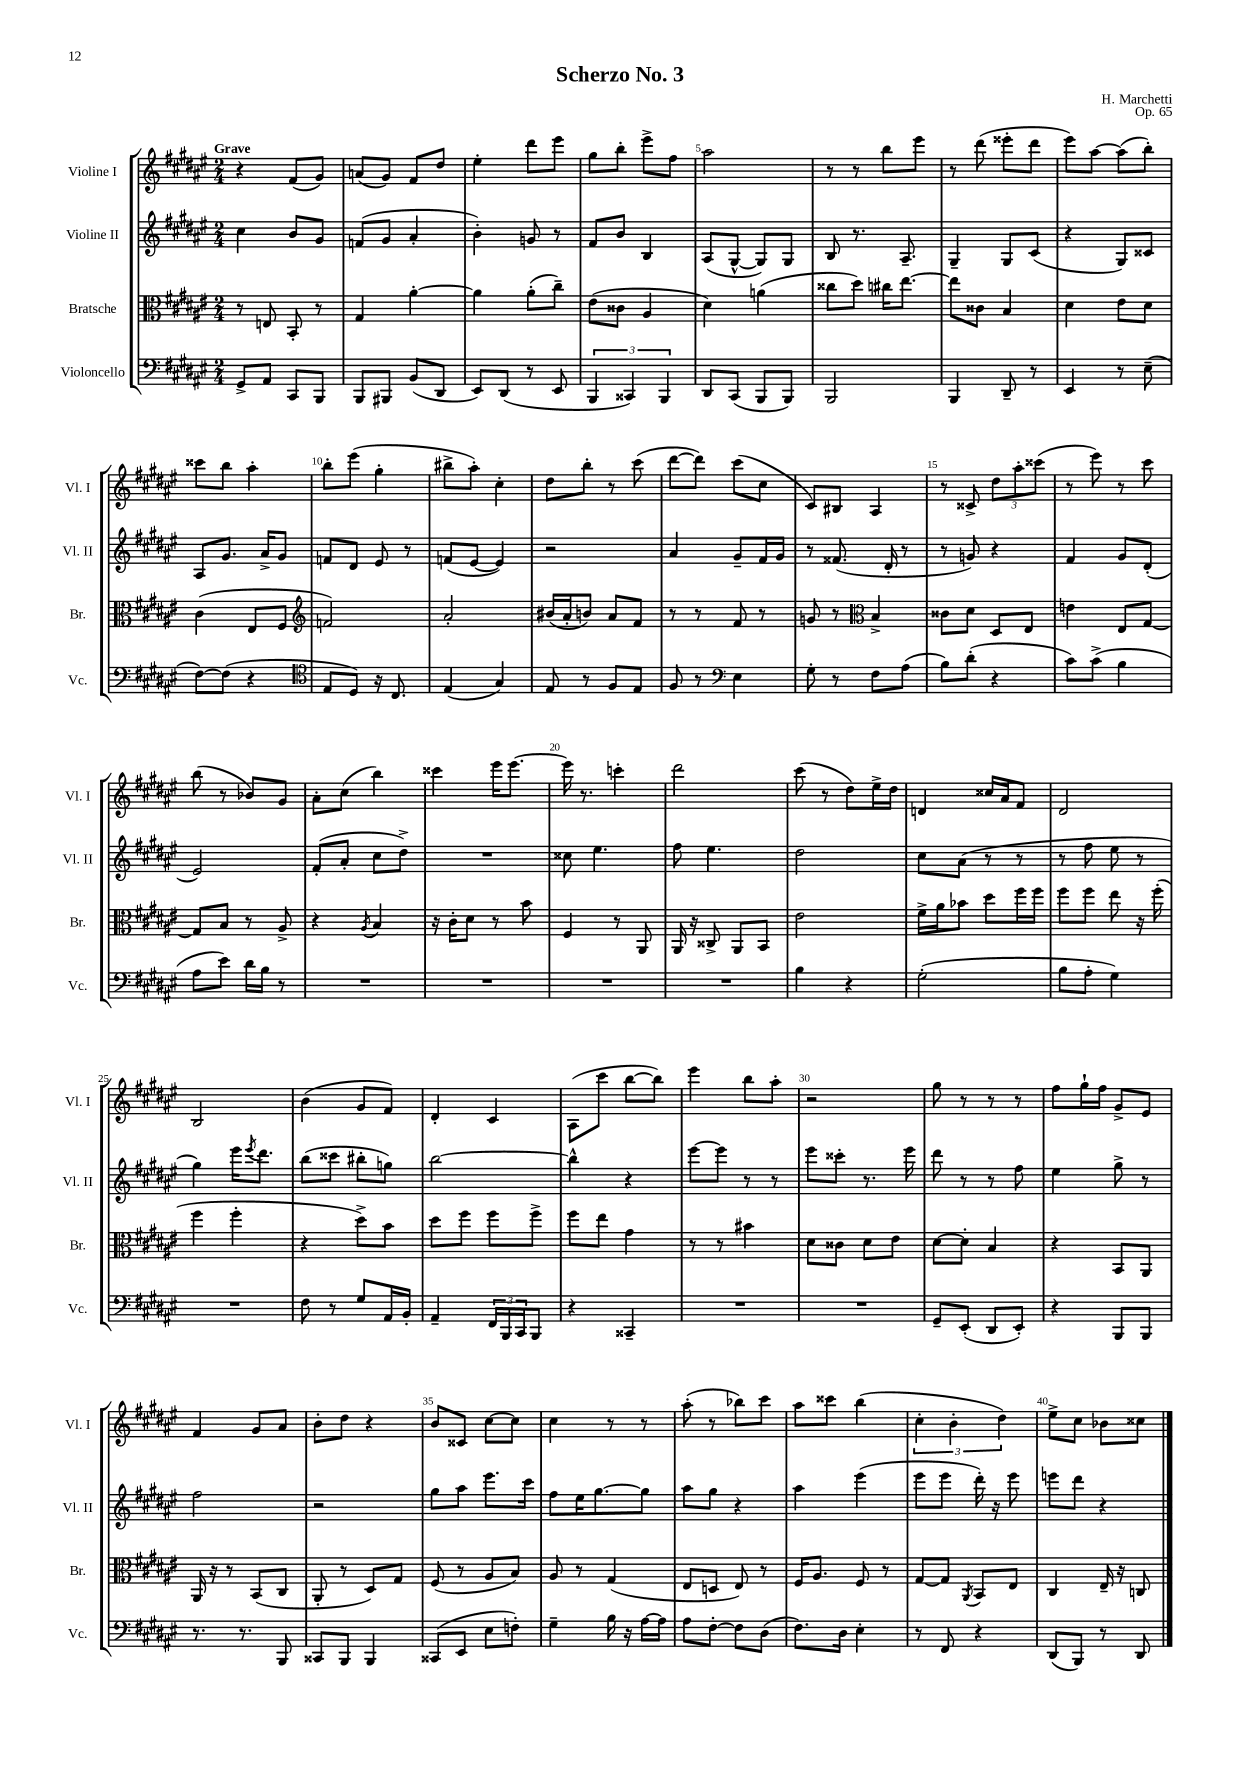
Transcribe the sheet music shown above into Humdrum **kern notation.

**kern	**kern	**kern	**kern
*staff4	*staff3	*staff2	*staff1
*clefF4	*clefC3	*clefG2	*clefG2
*k[f#c#g#d#a#e#]	*k[f#c#g#d#a#e#]	*k[f#c#g#d#a#e#]	*k[f#c#g#d#a#e#]
*M2/4	*M2/4	*M2/4	*M2/4
8GG#^	8r	4cc#	4r
8AA#	8E	.	.
8CC#	8BB'	8b	(8f#
8BBB	8r	8g#	8g#)
=	=	=	=
8BBB	4G#	(8f	(8a
8BBB#	.	8g#	8g#)
(8BB	[4a#'	4a#'	8f#
8DD#	.	.	8dd#
=	=	=	=
8EE#)	4a#]	4b')	4ee#'
(8DD#	.	.	.
8r	(8a#'	8g	8ddd#
8EE#	8cc#~)	8r	8eee#
=	=	=	=
6BBB	(8e#	8f#	8gg#
.	8c##	8b	8bb'
6CC##)	.	.	.
.	4A#	4B	8eee#^
6BBB	.	.	.
.	.	.	8ff#
=	=	=	=
8DD#	4d#)	(8A#	2aa#
(8CC#	.	[8G#^^	.
8BBB	(4a	8G#])	.
8BBB)	.	8G#	.
=	=	=	=
2BBB	8cc##	8B	8r
.	8dd#)	8.r	8r
.	16cc#	.	8bb
.	[8.ee#	8.A#~	.
.	.	.	8eee#
=	=	=	=
4BBB	8ee#]	4G#~	8r
.	8c##	.	(8ddd#
8DD#~	4B	8G#	8eee##'
8r	.	(8c#	8ddd#
=	=	=	=
4EE#	4d#	4r	8eee#)
.	.	.	[8aa#
8r	8e#	8G#)	(8aa#]
(8E#~	8d#	8c##	8bb')
=	=	=	=
[8F#)	(4c#	8A#	8ccc##
(8F#]	.	8.g#	8bb
4r	8E#	.	4aa#'
.	.	16a#^	.
.	8F#	8g#	.
=	=	=	=
*clefC4	*clefG2	*	*
8E#	2f)	8f	8bb'
8D#)	.	8d#	(8eee#
16r	.	8e#	4gg#'
8.C#	.	.	.
.	.	8r	.
=	=	=	=
(4E#	2a#'	(8f	8bb#^
.	.	[8e#	8aa#')
4G#)	.	4e#])	4cc#'
=	=	=	=
8E#	(16b#	2r	8dd#
.	16a#'	.	.
8r	8b)	.	8bb'
8F#	8a#	.	8r
8E#	8f#	.	(8ccc#
=	=	=	=
8F#	8r	4a#	[8ddd#
8r	8r	.	8ddd#])
*clefF4	*	*	*
4E#	8f#	8g#~	(8ccc#
.	8r	16f#	8cc#
.	.	16g#	.
=	=	=	=
8G#'	8g	8r	8c#)
8r	8r	(8.f##	8B#
*	*clefC3	*	*
8F#	4B^	.	4A#
.	.	16d#'	.
(8A#	.	8r	.
=	=	=	=
8B)	8c##	8r	8r
(8d#'	8d#	8g)	8c##^
4r	8D#	4r	12dd#
.	.	.	12aa#'
.	8E#	.	.
.	.	.	(12ccc##
=	=	=	=
8c#)	4e	4f#	8r
(8c#^	.	.	8eee#)
4B	8E#	8g#	8r
.	[8G#	(8d#'	8ccc#
=	=	=	=
8A#	8G#]	2e#)	(8bb
8e#)	8B	.	8r
16d#	8r	.	8b-)
16B	.	.	.
8r	8A#^	.	8g#
=	=	=	=
2r	4r	(8f#'	8a#'
.	.	8a#'	(8cc#
.	8qA#	.	.
.	4B	8cc#	4bb)
.	.	8dd#^)	.
=	=	=	=
2r	16r	2r	4ccc##
.	16c#'	.	.
.	8d#	.	.
.	8r	.	16eee#
.	.	.	[8.eee#
.	8b	.	.
=	=	=	=
2r	4F#	8cc##	16eee#]
.	.	.	8.r
.	.	4.ee#	.
.	8r	.	4ccc'
.	8AA#	.	.
=	=	=	=
2r	16AA#	8ff#	2ddd#
.	16r	.	.
.	8C##^	4.ee#	.
.	8AA#	.	.
.	8BB	.	.
=	=	=	=
4B	2e#	2dd#	(8ccc#
.	.	.	8r
4r	.	.	8dd#)
.	.	.	16ee#^
.	.	.	16dd#
=	=	=	=
(2G#'	16f#^	8cc#	4d
.	16a#	.	.
.	8b-	(8a#	.
.	8dd#	8r	16cc##
.	.	.	16a#
.	16ff#	8r	8f#
.	16ff#	.	.
=	=	=	=
8B	8ff#	8r	2d#
8A#'	8ff#	8ff#	.
4G#)	8ee#	8ee#	.
.	16r	8r	.
.	(16ff#'	.	.
=	=	=	=
2r	4ff#	4gg#)	2B
.	4ff#'	16eee#	.
.	.	8qeee#	.
.	.	8.ddd#	.
=	=	=	=
8F#	4r	(8bb	(4b
8r	.	8ccc##	.
8G#	8dd#^)	8bb#'	8g#
16AA#	8b	8gg)	8f#)
16BB'	.	.	.
=	=	=	=
4AA#~	8dd#	[2bb	4d#'
.	8ff#	.	.
24FF#	8ff#	.	4c#
24BBB	.	.	.
24CC#	.	.	.
8BBB	8ff#^	.	.
=	=	=	=
4r	8ff#	4bb^^]	(8A#
.	8ee#	.	8ccc#
4CC##~	4g#	4r	[8bb
.	.	.	8bb])
=	=	=	=
2r	8r	[8eee#	4eee#
.	8r	8eee#]	.
.	4b#	8r	8bb
.	.	8r	8aa#'
=	=	=	=
2r	8d#	8eee#	2r
.	8c##	8ccc##'	.
.	8d#	8.r	.
.	8e#	.	.
.	.	16eee#	.
=	=	=	=
8GG#~	[8d#	8ddd#	8gg#
(8EE#'	8d#']	8r	8r
8DD#	4B	8r	8r
8EE#')	.	8ff#	8r
=	=	=	=
4r	4r	4ee#	8ff#
.	.	.	16gg#`
.	.	.	16ff#
8BBB	8BB	8gg#^	8g#^
8BBB	8AA#	8r	8e#
=	=	=	=
8.r	16AA#	2ff#	4f#
.	16r	.	.
.	8r	.	.
8.r	.	.	.
.	(8BB	.	8g#
8BBB	8C#	.	8a#
=	=	=	=
8CC##	8AA#'	2r	8b'
8BBB	8r	.	8dd#
4BBB	8D#)	.	4r
.	8G#	.	.
=	=	=	=
(8CC##	(8F#	8gg#	8b
8EE#	8r	8aa#	8c##
8E#	8A#	8.eee#	[8cc#
8F')	8B)	.	8cc#]
.	.	16ccc#	.
=	=	=	=
4G#~	8A#	8ff#	4cc#
.	8r	16ee#	.
.	.	[8.gg#	.
16B	(4G#	.	8r
16r	.	.	.
[16A#	.	8gg#]	8r
16A#]	.	.	.
=	=	=	=
8A#	8E#	8aa#	(8aa#'
[8F#'	8D	8gg#	8r
8F#]	8E#)	4r	8bb-)
(8D#	8r	.	8ccc#
=	=	=	=
8.F#)	16F#	4aa#	8aa#
.	8.A#	.	.
.	.	.	8ccc##
16D#	.	.	.
4E#'	8F#	(4eee#	(4bb
.	8r	.	.
=	=	=	=
8r	[8G#	8eee#	6cc#'
8FF#	8G#]	8eee#	.
.	.	.	6b'
.	8qAA#	.	.
4r	8BB	16ddd#')	.
.	.	16r	.
.	.	.	6dd#)
.	8E#	8eee#	.
=	=	=	=
(8DD#	4C#	8eee	8ee#^
8BBB)	.	8ddd#	8cc#
8r	16E#~	4r	8b-
.	16r	.	.
8DD#	8C	.	8cc##
==	==	==	==
*-	*-	*-	*-
